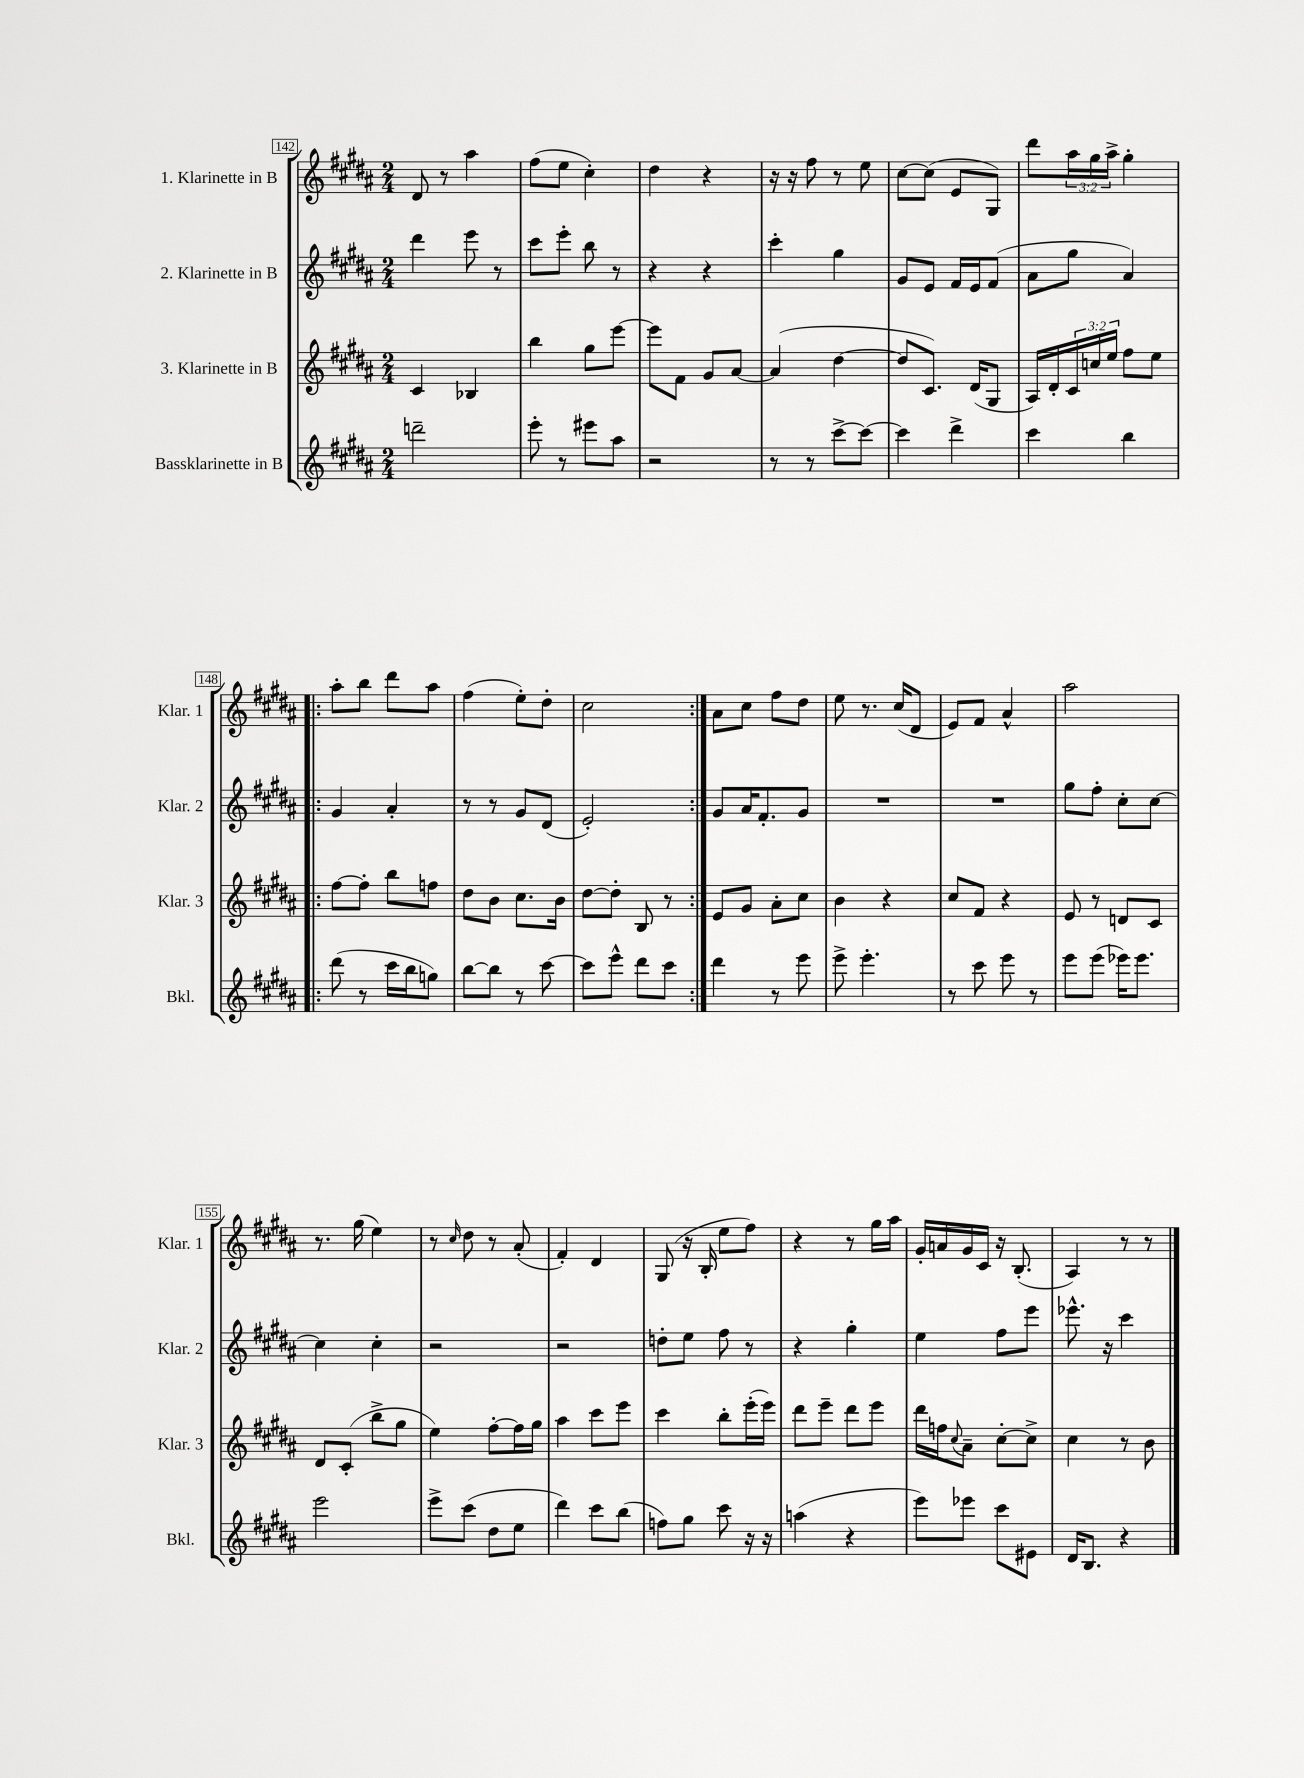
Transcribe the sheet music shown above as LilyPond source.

<<
\new StaffGroup <<
\new Staff = "s0" \with { instrumentName = "1. Klarinette in B" shortInstrumentName = "Klar. 1" } {
    \clef treble \key b \major \numericTimeSignature \time 2/4 \override Staff.TupletNumber.text = #tuplet-number::calc-fraction-text
    dis'8 r8 ais''4 |
    fis''8( e''8 cis''4-.) |
    dis''4 r4 |
    r16 r16 fis''8 r8 e''8 |
    cis''8~ cis''8( e'8 gis8) |
    dis'''8 \tuplet 3/2 { ais''16 gis''16 ais''16-> } gis''4-. |
    \repeat volta 2 { ais''8-. b''8 dis'''8 ais''8 |
    fis''4( e''8-.) dis''8-. |
    cis''2 | }
    ais'8 cis''8 fis''8 dis''8 |
    e''8 r8. cis''16( dis'8 |
    e'8) fis'8 ais'4-^ |
    ais''2 |
    r8. gis''16( e''4) |
    r8 \grace { cis''16 } dis''8 r8 ais'8-.( |
    fis'4-.) dis'4 |
    gis8( r16 b16-. e''8 fis''8) |
    r4 r8 gis''16 ais''16 |
    gis'16-. a'16 gis'16 cis'16 r16 b8.-.( |
    ais4) r8 r8 \bar "|." |
}
\new Staff = "s1" \with { instrumentName = "2. Klarinette in B" shortInstrumentName = "Klar. 2" } {
    \clef treble \key b \major \numericTimeSignature \time 2/4
    dis'''4 e'''8 r8 |
    cis'''8 e'''8-. b''8 r8 |
    r4 r4 |
    cis'''4-. gis''4 |
    gis'8 e'8 fis'16 e'16 fis'8( |
    ais'8 gis''8 ais'4) |
    \repeat volta 2 { gis'4 ais'4-. |
    r8 r8 gis'8 dis'8( |
    e'2-.) | }
    gis'8 ais'16 fis'8.-. gis'8 |
    R2 |
    R2 |
    gis''8 fis''8-. cis''8-. cis''8~ |
    cis''4 cis''4-. |
    r2 |
    r2 |
    d''8-. e''8 fis''8 r8 |
    r4 gis''4-. |
    e''4 fis''8 e'''8 |
    ees'''8.-^ r16 cis'''4 \bar "|." |
}
\new Staff = "s2" \with { instrumentName = "3. Klarinette in B" shortInstrumentName = "Klar. 3" } {
    \clef treble \key b \major \numericTimeSignature \time 2/4 \override Staff.TupletNumber.text = #tuplet-number::calc-fraction-text
    cis'4 bes4 |
    b''4 gis''8 e'''8~ |
    e'''8 fis'8 gis'8 ais'8~ |
    ais'4( dis''4~ |
    dis''8 cis'8.) dis'16( gis8 |
    ais16) dis'16-. \tuplet 3/2 { cis'16 c''16 e''16 } fis''8 e''8 |
    \repeat volta 2 { fis''8~ fis''8-. b''8 f''8 |
    dis''8 b'8 cis''8. b'16 |
    dis''8~ dis''8-. b8 r8 | }
    e'8 gis'8 ais'8-. cis''8 |
    b'4 r4 |
    cis''8 fis'8 r4 |
    e'8 r8 d'8 cis'8 |
    dis'8 cis'8-.( b''8-> gis''8 |
    e''4) fis''8~-. fis''16 gis''16 |
    ais''4 cis'''8 e'''8 |
    cis'''4 b''8-. e'''16-.( e'''16) |
    dis'''8 e'''8-- dis'''8 e'''8 |
    dis'''16 f''16 \appoggiatura { cis''8 } ais'8-- cis''8~-. cis''8-> |
    cis''4 r8 b'8 \bar "|." |
}
\new Staff = "s3" \with { instrumentName = "Bassklarinette in B" shortInstrumentName = "Bkl." } {
    \clef treble \key b \major \numericTimeSignature \time 2/4
    d'''2-- |
    e'''8-. r8 eis'''8 ais''8 |
    r2 |
    r8 r8 cis'''8~-> cis'''8~ |
    cis'''4 dis'''4-> |
    cis'''4 b''4 |
    \repeat volta 2 { dis'''8( r8 cis'''16 b''16 g''8) |
    b''8~ b''8 r8 cis'''8~ |
    cis'''8 e'''8-^ dis'''8 cis'''8 | }
    dis'''4 r8 e'''8 |
    e'''8-> e'''4.-. |
    r8 cis'''8 e'''8 r8 |
    e'''8 e'''8( ees'''16) ees'''8. |
    e'''2 |
    e'''8-> cis'''8( dis''8 e''8 |
    dis'''4) cis'''8 b''8( |
    f''8) gis''8 cis'''8 r16 r16 |
    a''4( r4 |
    e'''8) ees'''8 cis'''8 eis'8 |
    dis'16 b8. r4 \bar "|." |
}
>>
>>
\layout { \context { \Score currentBarNumber = #142 \override BarNumber.stencil = #(make-stencil-boxer 0.1 0.3 ly:text-interface::print) } }
